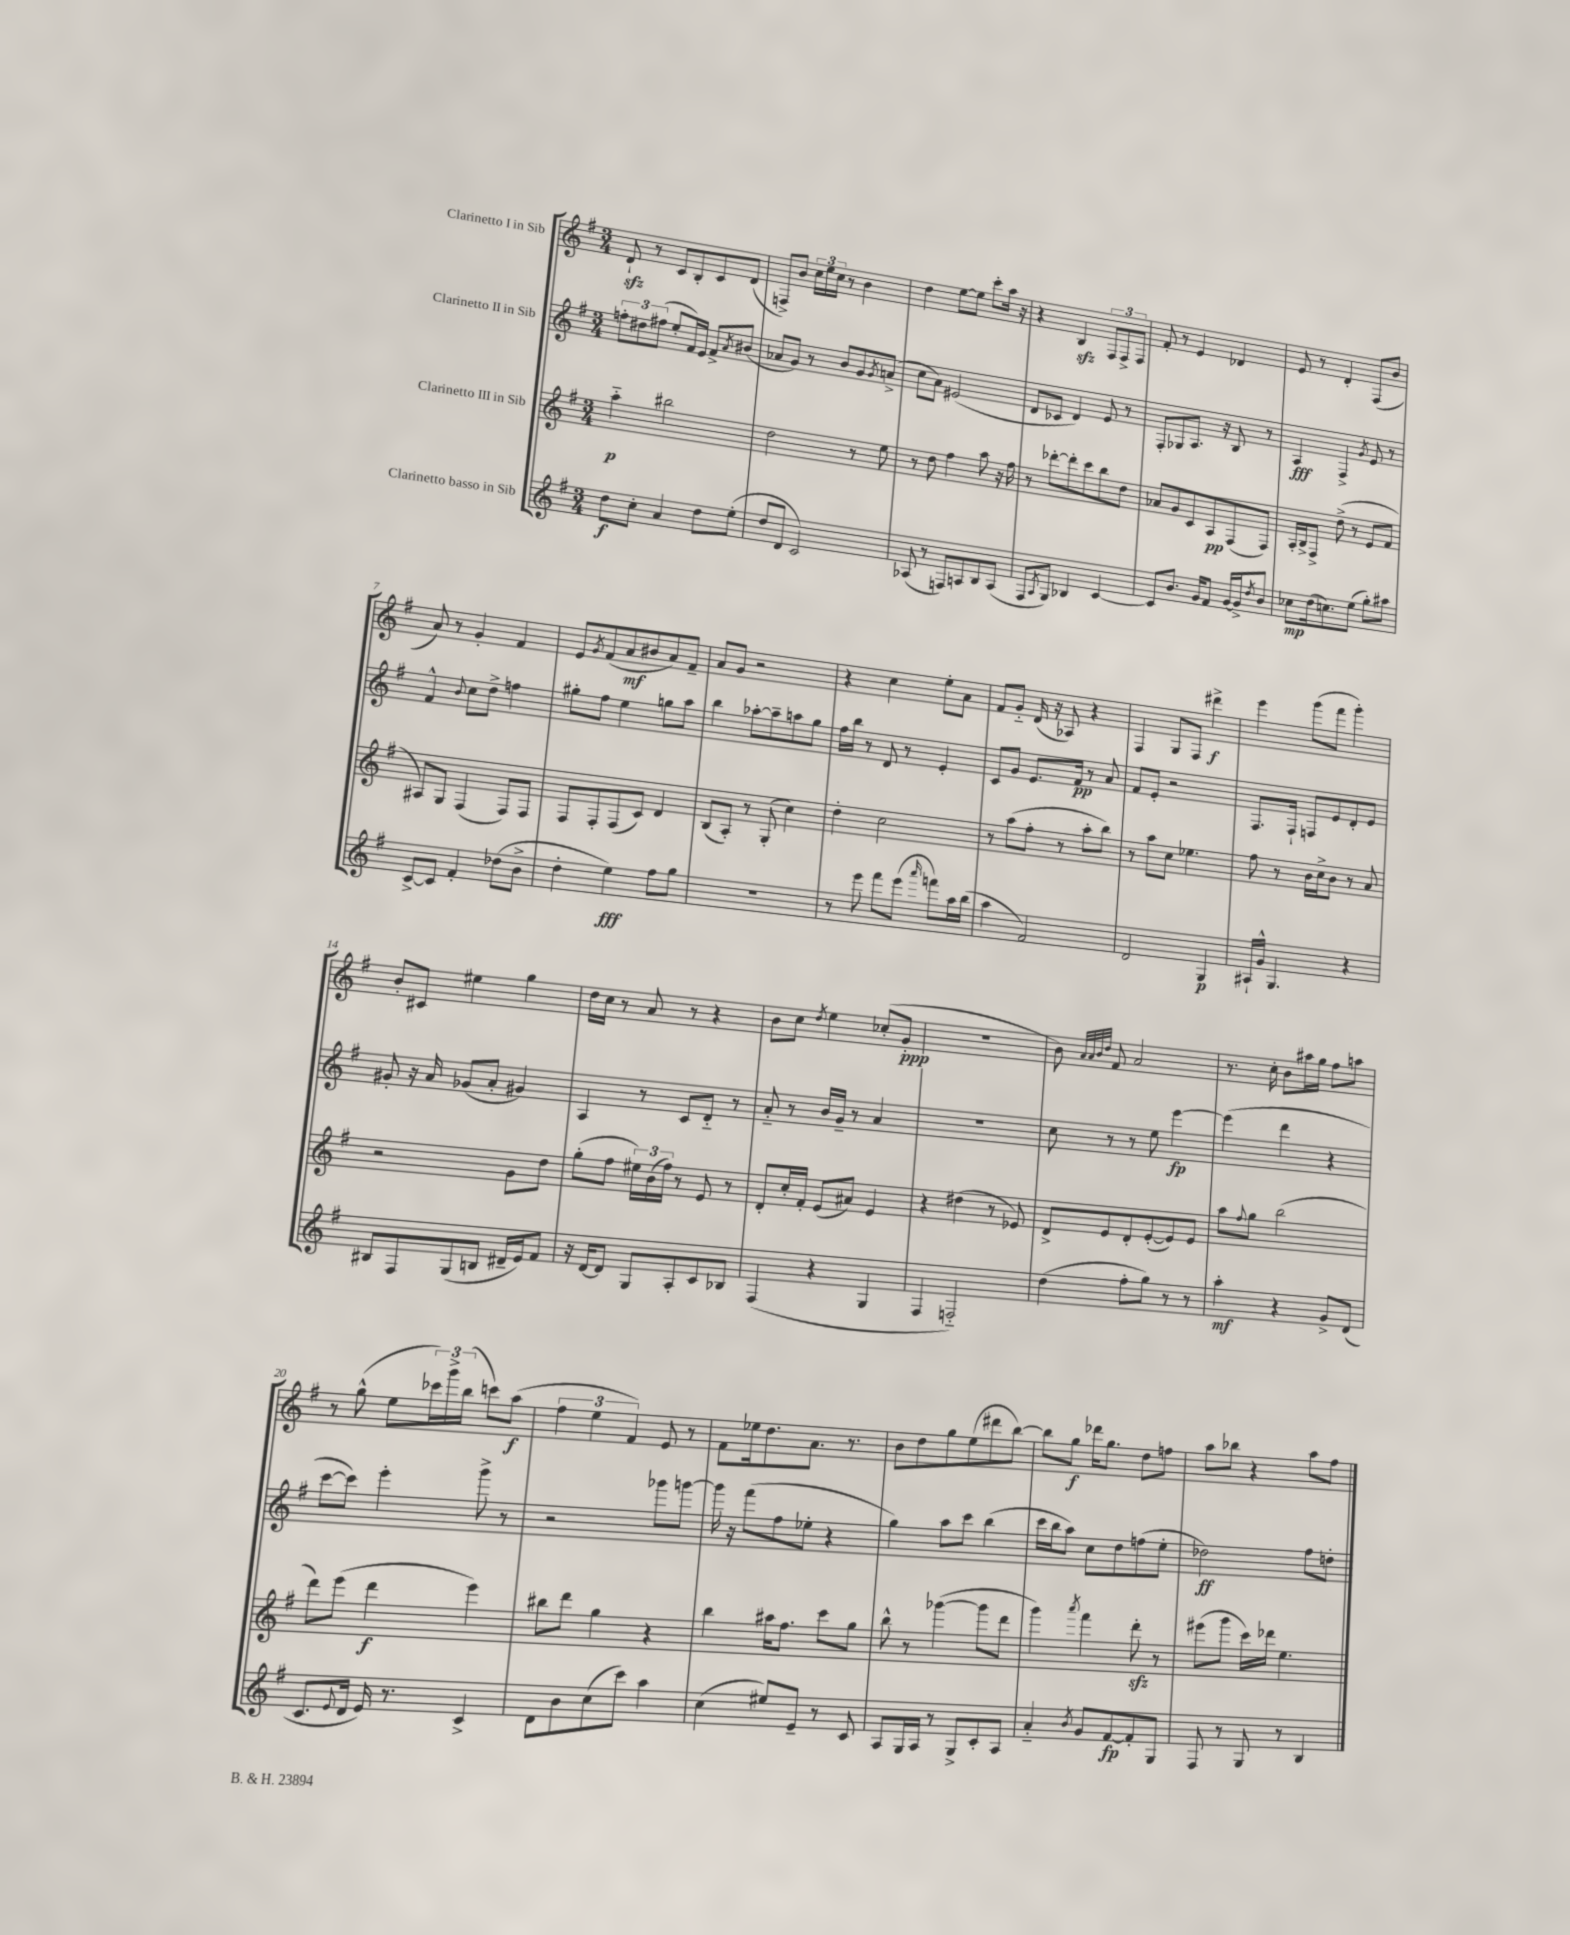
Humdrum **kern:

**kern	**kern	**kern	**kern
*staff4	*staff3	*staff2	*staff1
*clefG2	*clefG2	*clefG2	*clefG2
*k[f#]	*k[f#]	*k[f#]	*k[f#]
*M3/4	*M3/4	*M3/4	*M3/4
8dd	4aa'~	12ff'	8d`
.	.	12dd#	.
8cc'	.	.	8r
.	.	(12ff#	.
4a	2bb#	8ee'	8c
.	.	16f#)	8B'
.	.	16e	.
8dd	.	8f#^	8c
.	.	8qa	.
(8ee'	.	(8b#	(8d
=	=	=	=
8dd	2dd	8a-	8F^)
8d	.	8g)	8b
2c)	.	8r	24cc
.	.	.	24ee
.	.	.	24cc
.	.	8b	8r
.	8r	8g	4b
.	.	8qg	.
.	8ee	(8a^	.
=	=	=	=
(8A-	8r	8cc	4dd
8r	8dd	8a)	.
8F)	4ff#	(2e#	[8ee
8A	.	.	8ee]
8B	8aa	.	8ccc'
(8A	16r	.	16aa
.	16ff#	.	16r
=	=	=	=
8F#	8r	8d	4r
8qA	.	.	.
8G)	[8ddd-'	8c-	.
4B-	8ddd-']	4d)	4B
.	8ccc	.	.
[4c	8bb	8e	12F#
.	.	.	12F#^
.	8dd	8r	.
.	.	.	12F#
=	=	=	=
8c]	8a-	8F#'	8f#'
8.b	8g	8G-	8r
.	8c	8.A	4e
16g	.	.	.
8f#	8A	.	.
.	.	16r	.
[16g	(8F#	8B	4d-
16g^]	.	.	.
8qdd	.	.	.
8b	8F#)	8r	.
=	=	=	=
8cc-	16A'	4A	8e
.	16B^	.	.
(16dd	8F#^	.	8r
8.cc)	.	.	.
.	(8dd^	4F#^	4d'
(8ee	8r	.	.
.	.	8qg	.
8gg')	8e	8e	(8F#
8aa#	8f#	8r	8b
=	=	=	=
[8c^	8A#)	4f#^^	8a)
8c]	8G	.	8r
.	.	8qqb	.
4f#'	(4F#	8cc	4g'
.	.	8dd^	.
(8dd-	8F#)	4ff	4f#
8b^	8F#	.	.
=	=	=	=
4dd'	8F#	8gg#'	8e
.	.	.	8qg
.	8F#'	8ff#	(8f#
4ee)	(8F#	4ee	8a
.	8c)	.	8b#
8ff#	4d	8gg	8a)
8gg	.	8aa	8f#~
=	=	=	=
2.r	(8B	4bb	8a
.	8A')	.	8g
.	8r	[8aa-'	2r
.	(8G'	8aa-~]	.
.	4cc)	8aa	.
.	.	8gg	.
=	=	=	=
8r	4dd'	16ff#	4r
.	.	16bb	.
8eee	.	8r	.
8fff#	2cc	8d	4cc
(8eee	.	8r	.
16qqaaa	.	.	.
8fff)	.	4e'	8ee'
16aa	.	.	8a
(16bb	.	.	.
=	=	=	=
4aa	8r	8c	8f#
.	(8aa	8g	8g'~
2f#)	8ff#'	8.e	(16d
.	.	.	16r
.	8r	.	8A-)
.	.	16f#	.
.	8aa'	8r	4r
.	8bb)	8a	.
=	=	=	=
2d	8r	8f#	4F#
.	8aa	8e'	.
.	8cc	2r	8G
.	4.ee-	.	8F#
4G	.	.	4ddd#^
=	=	=	=
16A#`	8ff#	8.F#	4eee
16g^^	.	.	.
4.G	8r	.	.
.	.	16F#`	.
.	16b	8F	(8ggg
.	16cc^	.	.
.	8b	8e	8fff#
4r	8r	8d'	4ggg')
.	8a	8e	.
=	=	=	=
8B#	2r	8g#'	8b'
8F#	.	16r	8c#
.	.	16a	.
(8G	.	(8g-	4ee#
8B	.	8a'	.
16d#~	8g	4g#)	4gg
16e)	.	.	.
8f#	8dd	.	.
=	=	=	=
16r	(8gg'	4A	16dd
[16d	.	.	16cc
8d]	8ff#	.	8r
8G	24ee#)	8r	8a
.	(24b	.	.
.	24ff#)	.	.
8A'	8r	8c	8r
8c	8e	8d'~	4r
8B-	8r	8r	.
=	=	=	=
(4F#	8d'	8a'~	8b
.	16cc'	8r	8cc
.	16f#'	.	.
.	.	.	8qdd
4r	(8e	16b	4ee
.	.	16g~	.
.	8a#)	8r	.
4G	4e	4a	(8cc-'
.	.	.	8g'
=	=	=	=
4F#	4r	2.r	2.r
2F'~)	(4dd#	.	.
.	8r	.	.
.	8e-)	.	.
=	=	=	=
(4dd	8d^	8cc	8b)
.	.	.	32qqa
.	.	.	32qqa
.	.	.	32qqb
.	.	.	32qqdd
.	8e	8r	8f#
8ff#'	8d'	8r	2a
8gg)	([8e'	8ee	.
8r	8e])	[4eee	.
8r	8e	.	.
=	=	=	=
4aa'	8aa	(4eee]	8.r
.	8qqff#	.	.
.	8gg	.	.
.	.	.	16cc'
4r	(2bb	4ddd	8b
.	.	.	16aa#
.	.	.	16gg
8g^	.	4r	8ff#
(8d	.	.	8aa
=	=	=	=
8.c	8ddd)	[8ccc	8r
.	(8eee	8ccc])	(8gg^^
8qqe	.	.	.
16d	.	.	.
16e)	4ddd	4eee'	8ee
8.r	.	.	.
.	.	.	24ccc-)
.	.	.	24ggg^
.	.	.	(24bb
4c^	4eee)	8ggg^	8ccc)
.	.	8r	(8aa
=	=	=	=
8d	8bb#	2r	6ff#
8b	8ddd	.	.
.	.	.	6ee
(8cc	4gg	.	.
.	.	.	6f#)
8ccc)	.	.	.
4aa	4r	8ggg-	8e
.	.	[8ggg	8r
=	=	=	=
(4cc	4bb	16ggg]	8f#
.	.	16r	.
.	.	(8fff#	16ee-
.	.	.	8.dd
8ee#)	16aa#	8ff#	.
.	8.ff#	.	.
8e~	.	8ee-'	8.a
8r	8ccc	4r	.
.	.	.	8.r
8c	8gg	.	.
=	=	=	=
8A	8bb^^	4gg)	8b
16G	8r	.	8dd
16A	.	.	.
8r	([4ggg-	8aa	8gg
8G^	.	8ccc	(8ee
8c'	8ggg-]	(4bb	8ddd#
8A	8ddd	.	[8bb)
=	=	=	=
4a'~	4ggg)	16ccc	8bb]
.	.	16bb	.
.	.	8aa)	8gg
8qb	8qaaa	.	.
8g	4fff#	8cc	16ddd-
.	.	.	8.gg
[8f#	.	8dd	.
8f#']	8ddd'	(8ff	8dd
8G	8r	8ee'	8ff
=	=	=	=
8F#	(8eee#	2dd-)	8aa
8r	8ggg	.	8bb-
8G	16ccc)	.	4r
.	16ddd-	.	.
8r	4.ee	.	.
4B	.	8ff#	8aa
.	.	8dd'	8ff#
==	==	==	==
*-	*-	*-	*-
